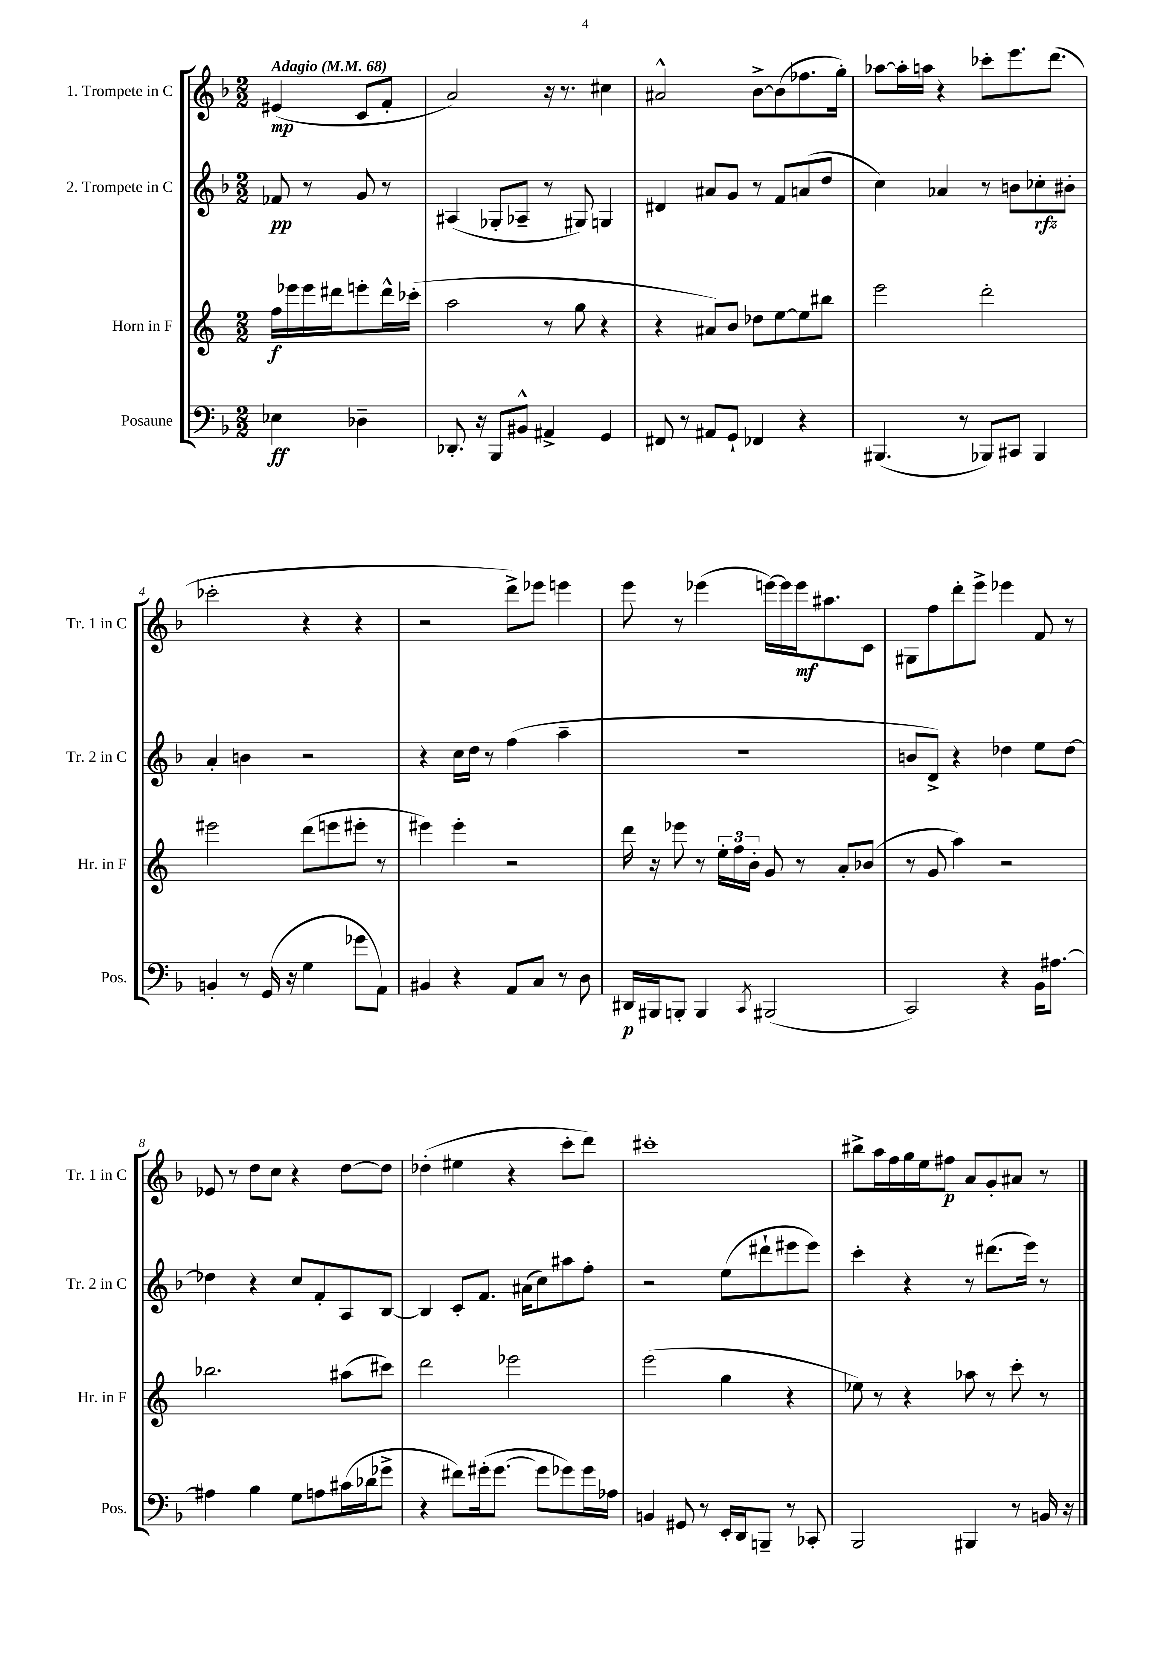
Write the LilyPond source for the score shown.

<<
\new StaffGroup <<
\new Staff = "s0" \with { instrumentName = "1. Trompete in C" shortInstrumentName = "Tr. 1 in C" } {
    \clef treble \key f \major \numericTimeSignature \time 2/2 \partial 2 \tempo "Adagio" 4 = 68
    \autoBeamOff eis'4\mp( c'8[ f'8]-. |
    a'2) r16 r8. cis''4 |
    ais'2-^ bes'8[~-> bes'8( fes''8. g''16]-.) |
    aes''8[~ aes''16-. a''16] r4 ces'''8[-. e'''8. d'''8.]( |
    ces'''2-. r4 r4 |
    r2 d'''8[->) ees'''8] e'''4 |
    e'''8 r8 ees'''4( e'''16[~) e'''16 e'''16\mf ais''8. c'8] |
    gis8[ f''8 d'''8-. e'''8]-> ees'''4 f'8 r8 |
    ees'8 r8 d''8[ c''8] r4 d''8[~ d''8] |
    des''4-.( eis''4 r4 c'''8[-. d'''8]) |
    cis'''1-. |
    bis''8[-> a''16 f''16 g''16 e''16 fis''8]\p a'8[ g'8-. ais'8] r8 \bar "|." |
}
\new Staff = "s1" \with { instrumentName = "2. Trompete in C" shortInstrumentName = "Tr. 2 in C" } {
    \clef treble \key f \major \numericTimeSignature \time 2/2 \partial 2
    \autoBeamOff fes'8\pp r8 g'8 r8 |
    ais4( ges8[-. aes8]-- r8 gis8) g4 |
    dis'4 ais'8[ g'8] r8 f'8[ a'8( d''8] |
    c''4) aes'4 r8 b'8[ ces''8-.\rfz bis'8]-. |
    a'4-. b'4 r2 |
    r4 c''16[ d''16] r8 f''4( a''4-- |
    R1 |
    b'8[ d'8]->) r4 des''4 e''8[ des''8]~ |
    des''4 r4 c''8[ f'8-. a8 bes8]~ |
    bes4 c'8[-. f'8.] ais'16[( c''8) ais''8 f''8]-. |
    r2 e''8[( dis'''8-! eis'''8 eis'''8]) |
    c'''4-. r4 r8 dis'''8.[( e'''16]) r8 \bar "|." |
}
\new Staff = "s2" \with { instrumentName = "Horn in F" shortInstrumentName = "Hr. in F" } {
    \clef treble \key c \major \numericTimeSignature \time 2/2 \partial 2
    \autoBeamOff f''16[\f ees'''16 ees'''16 dis'''16 e'''8-. dis'''16-^ ces'''16]-.( |
    a''2 r8 g''8 r4 |
    r4 ais'8[) b'8] des''8[ e''8~ e''8 bis''8] |
    e'''2 d'''2-. |
    eis'''2 d'''8[( e'''8 eis'''8]-. r8 |
    eis'''4) eis'''4-. r2 |
    d'''16 r16 ees'''8 r8 \tuplet 3/2 { e''16[-. f''16 b'16]-. } g'8 r8 a'8[-. bes'8]( |
    r8 g'8 a''4) r2 |
    bes''2. ais''8[( cis'''8]) |
    d'''2 ees'''2 |
    e'''2( g''4 r4 |
    ees''8) r8 r4 aes''8 r8 c'''8-. r8 \bar "|." |
}
\new Staff = "s3" \with { instrumentName = "Posaune" shortInstrumentName = "Pos." } {
    \clef bass \key f \major \numericTimeSignature \time 2/2 \partial 2
    \autoBeamOff ees4\ff des4-- |
    des,8.-. r16 bes,,8[ bis,8]-^ ais,4-> g,4 |
    fis,8 r8 ais,8[ g,8]-! fes,4 r4 |
    bis,,4.( r8 bes,,8[) cis,8] bes,,4 |
    b,4-. r8 g,16( r16 g4 ges'8[ a,8]) |
    bis,4 r4 a,8[ c8] r8 d8 |
    dis,16[\p bis,,16 b,,8]-. b,,4 \acciaccatura { c,8 } bis,,2( |
    c,2) r4 bes,16[ ais8.]~ |
    ais4 bes4 g8[ a8 cis'16( des'16 ges'8]-> |
    r4 fis'8[) gis'16-.( gis'8.]~ gis'8[ ges'8) ges'16 aes16] |
    b,4 gis,8 r8 e,16[-. d,16 b,,8]-- r8 ces,8-. |
    bes,,2 bis,,4 r8 b,16 r16 \bar "|." |
}
>>
>>
